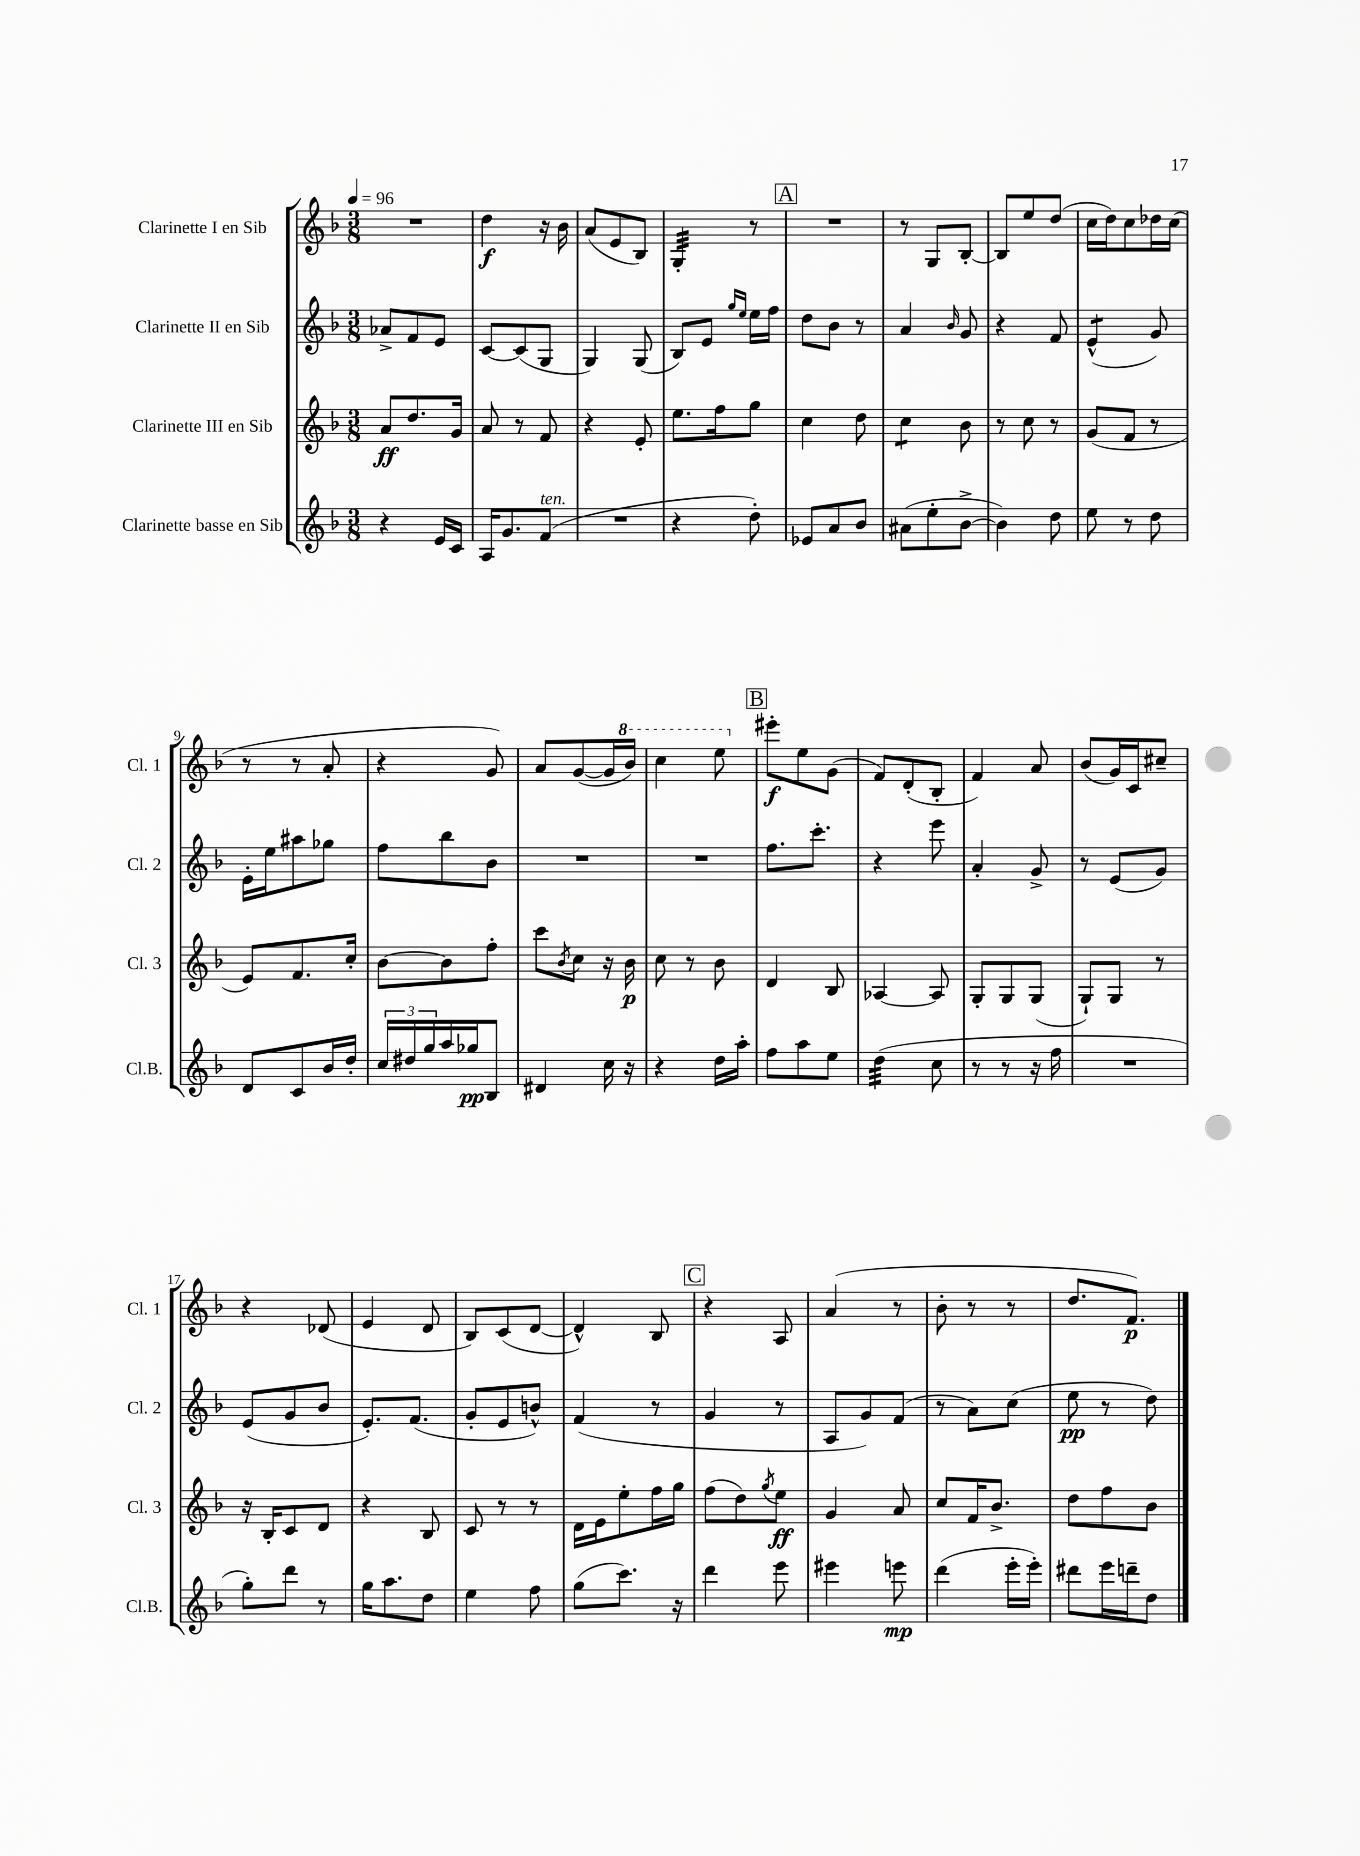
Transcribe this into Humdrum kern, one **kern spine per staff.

**kern	**kern	**kern	**kern
*staff4	*staff3	*staff2	*staff1
*clefG2	*clefG2	*clefG2	*clefG2
*k[b-]	*k[b-]	*k[b-]	*k[b-]
*M3/8	*M3/8	*M3/8	*M3/8
*MM96	*MM96	*MM96	*MM96
4r	8a	8a-^	4.r
.	8.dd	8f	.
16e	.	8e	.
16c	16g	.	.
=	=	=	=
16A	8a	[8c	4dd
8.g	.	.	.
.	8r	(8c]	.
(8f	8f	8G	16r
.	.	.	16b-
=	=	=	=
4.r	4r	4G)	(8a
.	.	.	8e
.	8e'	(8G	8B-)
=	=	=	=
4r	8.ee	8B-)	4G'
.	.	8e	.
.	16ff	.	.
.	.	16qqgg	.
.	.	16qqee	.
8dd')	8gg	16ee	8r
.	.	16ff	.
=	=	=	=
8e-	4cc	8dd	4.r
8a	.	8b-	.
8b-	8dd	8r	.
=	=	=	=
(8a#	4cc	4a	8r
8ee'	.	.	8G
.	.	16qqb-	.
[8b-^	8b-	8g	[8B-'
=	=	=	=
4b-])	8r	4r	8B-]
.	8cc	.	8ee
8dd	8r	8f	(8dd
=	=	=	=
8ee	(8g	(4e^^	16cc
.	.	.	16dd)
8r	8f	.	8cc
8dd	8r	8g)	16dd-
.	.	.	(16cc
=	=	=	=
8d	8e)	16e'	8r
.	.	16ee	.
8c	8.f	8aa#	8r
16b-	.	8gg-	8a'
16dd'	16cc'	.	.
=	=	=	=
24cc	[8b-	8ff	4r
24dd#	.	.	.
24gg	.	.	.
16aa	8b-]	8bb-	.
16gg-	.	.	.
8B-	8ff'	8b-	8g)
=	=	=	=
4d#	8ccc	4.r	8a
.	8qb-	.	.
.	8cc	.	([8g
16cc	16r	.	16g]
16r	16b-	.	16bb-)
=	=	=	=
4r	8cc	4.r	4ccc
.	8r	.	.
16dd	8b-	.	8eee
16aa'	.	.	.
=	=	=	=
8ff	4d	8.ff	8eee#'
8aa	.	.	8ee
.	.	8.ccc'	.
8ee	8B-	.	(8g
=	=	=	=
(4dd	[4A-	4r	8f)
.	.	.	(8d'
8cc	8A-]	8eee	8B-'
=	=	=	=
8r	8G'	4a'	4f)
8r	8G	.	.
16r	(8G	8g^	8a
16ff	.	.	.
=	=	=	=
4.r	8G`)	8r	(8b-
.	8G	(8e	16g)
.	.	.	16c
.	8r	8g)	8cc#~
=	=	=	=
8gg')	16r	(8e	4r
.	16B-'	.	.
8ddd	8c	8g	.
8r	8d	8b-	(8d-
=	=	=	=
16gg	4r	8.e')	4e
8.aa	.	.	.
.	.	(8.f	.
8dd	8B-	.	8d
=	=	=	=
4ee	8c	8g'	8B-)
.	8r	8e	(8c
8ff	8r	8b^^)	[8d
=	=	=	=
(8gg	16d	(4f	4d^^])
.	16e	.	.
8.ccc)	8ee'	.	.
.	16ff	8r	8B-
16r	16gg	.	.
=	=	=	=
4ddd	(8ff	4g	4r
.	8dd)	.	.
.	8qgg	.	.
8eee	8ee	8r	8A
=	=	=	=
4eee#	4g	8A	(4a
.	.	8g)	.
8eee	8a	(8f	8r
=	=	=	=
(4ddd	8cc	8r	8b-'
.	16f	8a)	8r
.	8.b-^	.	.
16eee'	.	(8cc	8r
16eee')	.	.	.
=	=	=	=
8ddd#	8dd	8ee	8.dd
16eee	8ff	8r	.
16ddd~	.	.	8.f)
8dd	8b-	8dd)	.
==	==	==	==
*-	*-	*-	*-
